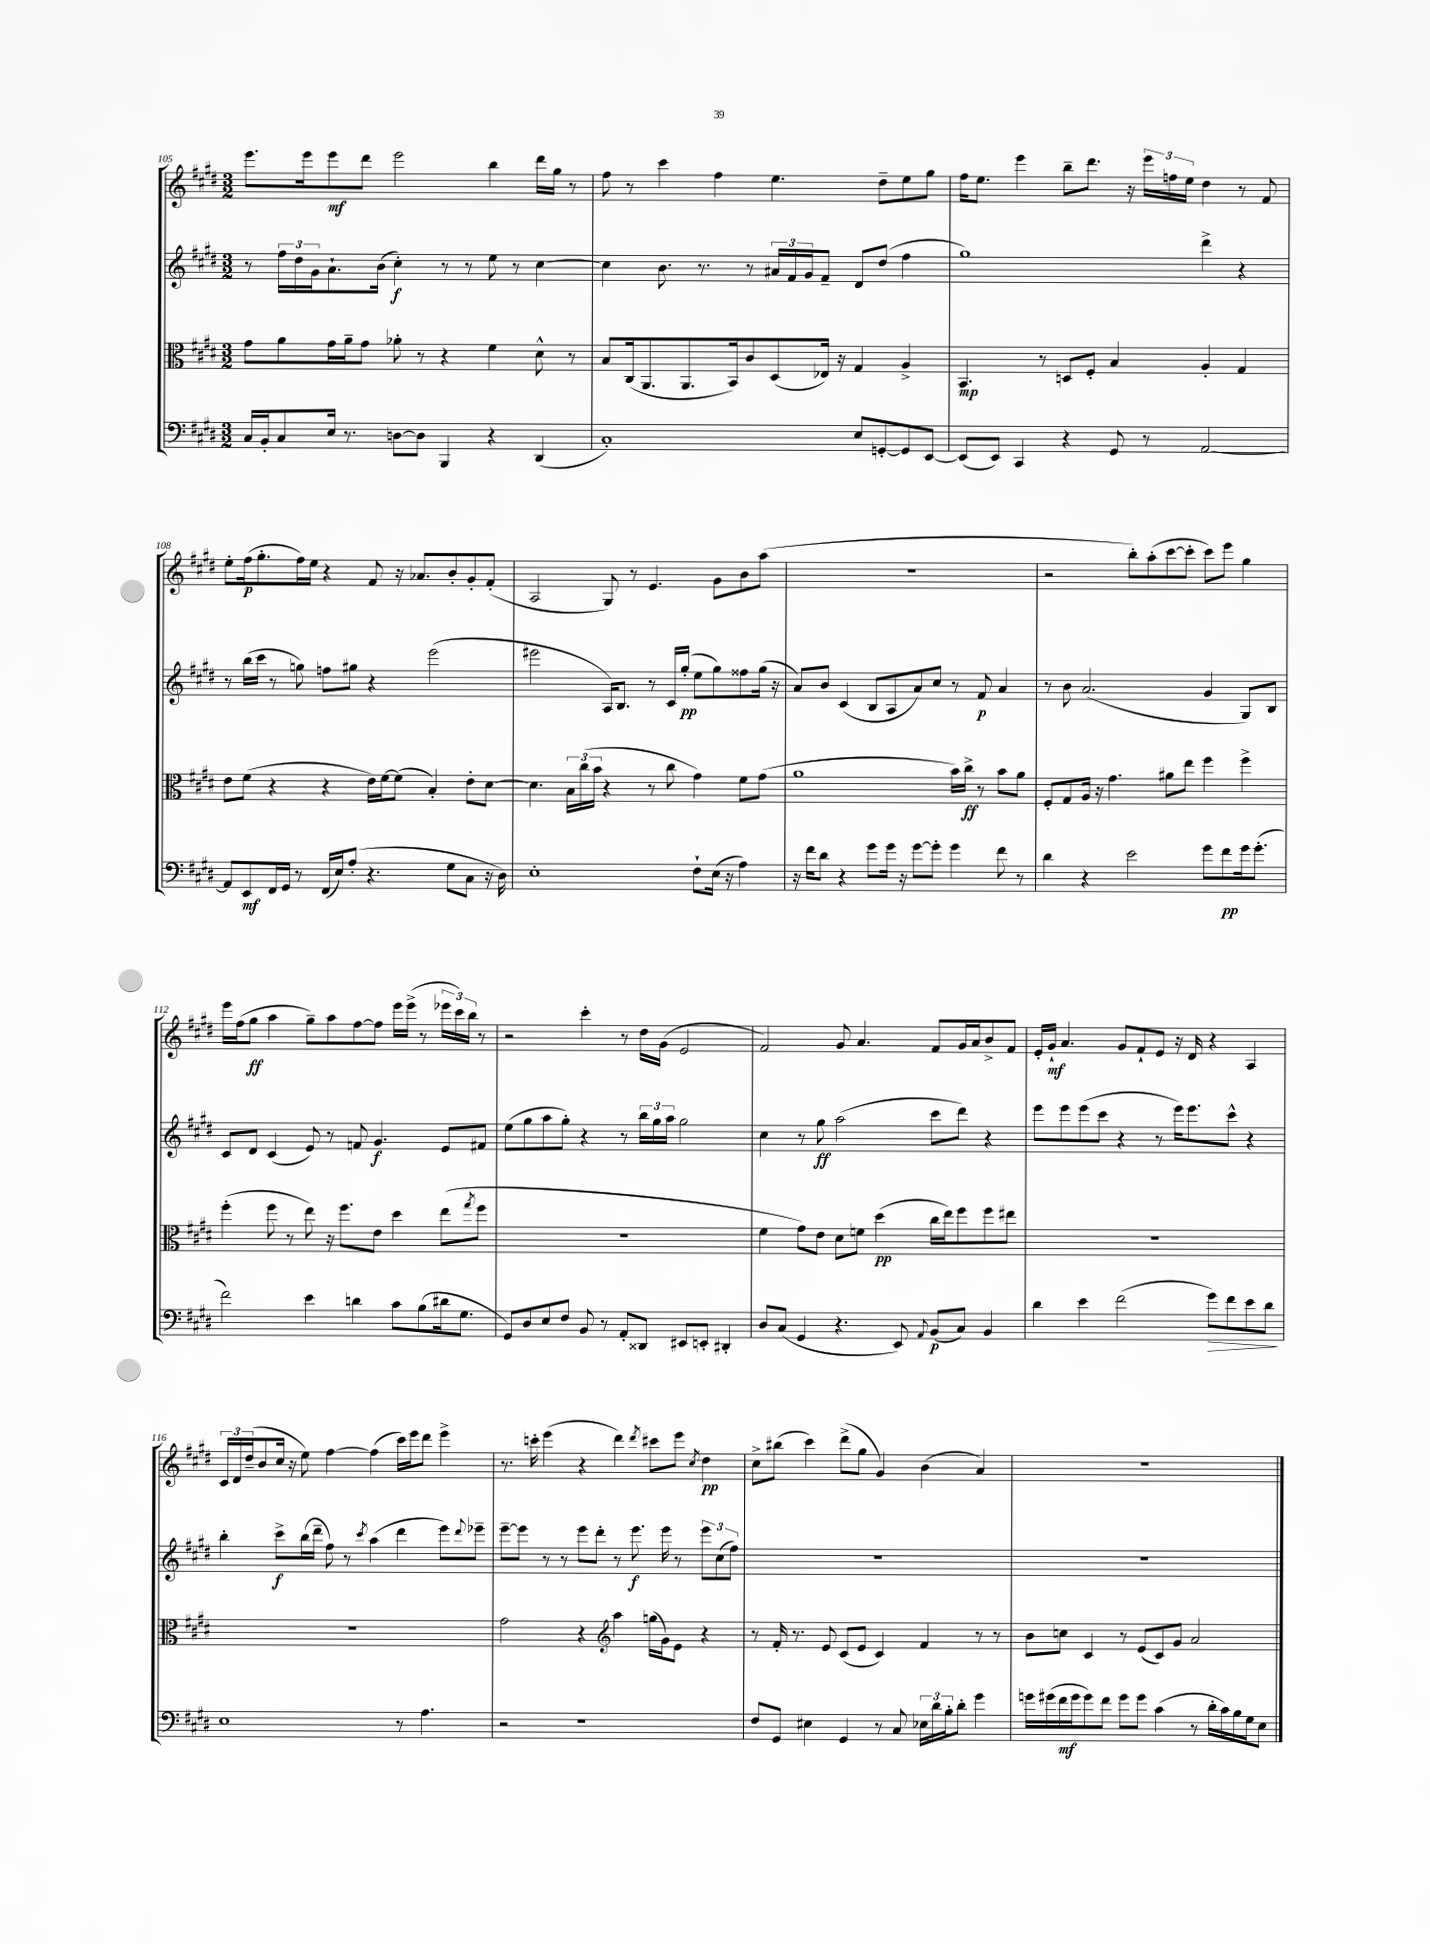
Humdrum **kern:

**kern	**dynam	**kern	**dynam	**kern	**dynam	**kern	**dynam
*part4	*part4	*part3	*part3	*part2	*part2	*part1	*part1
*staff4	*staff4	*staff3	*staff3	*staff2	*staff2	*staff1	*staff1
*clefF4	*	*clefC3	*	*clefG2	*	*clefG2	*
*k[f#c#g#d#]	*	*k[f#c#g#d#]	*	*k[f#c#g#d#]	*	*k[f#c#g#d#]	*
*M3/2	*	*M3/2	*	*M3/2	*	*M3/2	*
=105	=105	=105	=105	=105	=105	=105	=105
16C#/LL	.	8g#\L	.	8r	.	8.eee\L	.
16BB'/J	.	.	.	.	.	.	.
8C#/	.	8a\	.	24ff#\LL	.	.	.
.	.	.	.	24dd#\	.	.	.
.	.	.	.	.	.	16eee\k	.
.	.	.	.	24g#\J	.	.	.
16E/Jk	.	16g#\L	.	8.a`\	.	8eee\	mf
8.r	.	16a~\J	.	.	.	.	.
.	.	8g#\J	.	.	.	8ddd#\J	.
.	.	.	.	(16b\Jk	.	.	.
[8Dn\L	.	8a-X'\	.	4cc#'\)	f	2eee\	.
8D\J]	.	8r	.	.	.	.	.
4BBB/	.	4r	.	8r	.	.	.
.	.	.	.	8r	.	.	.
4r	.	4f#\	.	8ee\	.	4bb\	.
.	.	.	.	8r	.	.	.
(4DD#/	.	8d#^^\	.	[4cc#\	.	16ddd#\LL	.
.	.	.	.	.	.	16gg#\JJ	.
.	.	8r	.	.	.	8r	.
=106	=106	=106	=106	=106	=106	=106	=106
1C#')	.	8B/L	.	4cc#\]	.	8ff#\	.
.	.	(16C#/k	.	.	.	8r	.
.	.	8.AA/	.	.	.	.	.
.	.	.	.	8.b\	.	4ccc#\	.
.	.	8.AA/	.	.	.	.	.
.	.	.	.	8.r	.	.	.
.	.	.	.	.	.	4ff#\	.
.	.	16BB/k)	.	.	.	.	.
.	.	8c#/	.	8r	.	.	.
.	.	(8D#/	.	24a#X/LL	.	4.ee\	.
.	.	.	.	24f#/	.	.	.
.	.	.	.	24g#/J	.	.	.
.	.	16E-X/Jk)	.	8f#~/J	.	.	.
.	.	16r	.	.	.	.	.
8E/L	.	4G#/	.	8d#/L	.	.	.
[8GGn'/	.	.	.	(8dd#/J	.	8dd#~\L	.
8GG/]	.	4A^/	.	4ff#\	.	8ee\	.
[8EE/J	.	.	.	.	.	8gg#\J	.
=107	=107	=107	=107	=107	=107	=107	=107
(8EE/L]	.	4.BB/	mp	1gg#)	.	16ff#\KL	.
.	.	.	.	.	.	8.ee\J	.
8EE/J)	.	.	.	.	.	.	.
4CC#/	.	.	.	.	.	4eee\	.
.	.	8r	.	.	.	.	.
4r	.	8Dn/L	.	.	.	8bb~\L	.
.	.	8F#'/J	.	.	.	8.ddd#\J	.
8GG#/	.	4B/	.	.	.	.	.
.	.	.	.	.	.	16r	.
8r	.	.	.	.	.	24eee\LL	.
.	.	.	.	.	.	24ffn\	.
.	.	.	.	.	.	24ee\JJ	.
[2AA/	.	4A'/	.	4ddd#^\	.	4dd#\	.
.	.	4G#/	.	4r	.	8r	.
.	.	.	.	.	.	8f#/	.
!!LO:LB:g=z
=108	=108	=108	=108	=108	=108	=108	=108
8AA/L]	.	8e\L	.	8r	.	8ee'\L	.
8EE/	mf	(8f#\J	.	(16bb\LL	.	(16ff#\k	p
.	.	.	.	16ccc#\JJ	.	8.gg#'\	.
16FF#/L	.	4r	.	8r	.	.	.
16GG#/JJ	.	.	.	.	.	.	.
8r	.	.	.	8ggn\)	.	16ff#\L)	.
.	.	.	.	.	.	16ee\JJ	.
(16FF#/LL	.	4r	.	8ffn\L	.	4r	.
16E/J)	.	.	.	.	.	.	.
(8A'/J	.	.	.	8gg#X\J	.	.	.
4.r	.	16e\LL)	.	4r	.	8f#/	.
.	.	[16f#\J	.	.	.	.	.
.	.	(8f#\J]	.	.	.	16r	.
.	.	.	.	.	.	8.a-X/L	.
.	.	4B'/)	.	(2eee\	.	.	.
8G#\L	.	.	.	.	.	8b'/	.
8C#\J	.	8e'\L	.	.	.	8g#'/	.
16r	.	[8d#\J	.	.	.	(8f#'/J	.
16D#\)	.	.	.	.	.	.	.
=109	=109	=109	=109	=109	=109	=109	=109
1E'	.	4.d#\]	.	2eee#X\	.	2A/	.
.	.	24B\LL	.	.	.	.	.
.	.	(24cc#\	.	.	.	.	.
.	.	24b\JJ	.	.	.	.	.
.	.	4r	.	16A/KL)	.	8G#/)	.
.	.	.	.	8.B/J	.	.	.
.	.	.	.	.	.	8r	.
.	.	8r	.	8r	.	4.e/	.
.	.	8cc#\	.	16c#/LL	.	.	.
.	.	.	.	(16gg#'/JJ	pp	.	.
8F#`\L	.	4g#\)	.	8ee\L	.	.	.
(16E\Jk	.	.	.	8gg#\)	.	8g#\L	.
16r	.	.	.	.	.	.	.
4A\)	.	8f#\L	.	8ff##X\	.	8b\	.
.	.	(8g#\J	.	(16gg#\Jk	.	(8aa\J	.
.	.	.	.	16r	.	.	.
=110	=110	=110	=110	=110	=110	=110	=110
16r	.	1a	.	8a/L)	.	1.r	.
16f#\KL	.	.	.	.	.	.	.
8d#\J	.	.	.	8b/J	.	.	.
4r	.	.	.	(4c#/	.	.	.
8g#\L	.	.	.	8B/L	.	.	.
16g#\Jk	.	.	.	8A/	.	.	.
16r	.	.	.	.	.	.	.
[8g#\L	.	.	.	8a/)	.	.	.
8g#'\J]	.	.	.	8cc#/J	.	.	.
4g#\	.	16b\LL)	.	8r	.	.	.
.	.	16cc#^\JJ	ff	.	.	.	.
.	.	8r	.	8f#/	p	.	.
8f#\	.	8b\L	.	4a/	.	.	.
8r	.	8a\J	.	.	.	.	.
=111	=111	=111	=111	=111	=111	=111	=111
4d#\	.	8F#'/L	.	8r	.	2r	.
.	.	8G#/	.	8b\	.	.	.
4r	.	16A/Jk	.	(2.a/	.	.	.
.	.	16r	.	.	.	.	.
.	.	4.g#\	.	.	.	.	.
2e\	.	.	.	.	.	8bb'\L)	.
.	.	.	.	.	.	(8aa'\	.
.	.	8a#X\L	.	.	.	[8ccc#\	.
.	.	8ee\J	.	.	.	8ccc#'\J]	.
8g#\L	.	4ff#\	.	4g#/	.	8ccc#\L)	.
8f#\	pp	.	.	.	.	8eee\J	.
16g#\k	.	4ff#^\	.	8G#/L)	.	4gg#\	.
(8.g#'\J	.	.	.	.	.	.	.
.	.	.	.	8B/J	.	.	.
!!LO:LB:g=z
=112	=112	=112	=112	=112	=112	=112	=112
2f#\)	.	(4ff#'\	.	8c#/L	.	16eee\LL	.
.	.	.	.	.	.	(16ff#\J	.
.	.	.	.	8d#/J	.	8gg#\J	ff
.	.	8ff#\	.	(4c#/	.	4aa\	.
.	.	8r	.	.	.	.	.
4e\	.	8ee\)	.	8e/)	.	8gg#~\L)	.
.	.	16r	.	8r	.	8aa\	.
.	.	8.ff#\L	.	.	.	.	.
4dn\	.	.	.	8fn/	.	[8ff#\	.
.	.	8e\J	.	4.g#/	f	8ff#\J]	.
8c#\L	.	4dd#\	.	.	.	16eee\LL	.
.	.	.	.	.	.	(16eee^\JJ	.
(8B\	.	.	.	.	.	8r	.
16d#X\k	.	(8ee\L	.	8e/L	.	24eee-X\LL	.
.	.	.	.	.	.	24ccc#\)	.
8.G#\J	.	.	.	.	.	.	.
.	.	.	.	.	.	24bb\JJ	.
.	.	8qgg#/	.	.	.	.	.
.	.	8ff#\J	.	8f#X/J	.	8r	.
=113	=113	=113	=113	=113	=113	=113	=113
8GG#/L)	.	1.r	.	(8ee\L	.	2r	.
8D#/	.	.	.	8gg#\	.	.	.
8E/	.	.	.	8aa\	.	.	.
8F#/J	.	.	.	8gg#'\J)	.	.	.
8BB/	.	.	.	4r	.	4ccc#'\	.
8r	.	.	.	.	.	.	.
8AA'/L	.	.	.	8r	.	8r	.
8DD##X/J	.	.	.	24bb\LL	.	16dd#\LL	.
.	.	.	.	24gg#\	.	.	.
.	.	.	.	.	.	(16g#\JJ	.
.	.	.	.	24aa\JJ	.	.	.
8EE#X/L	.	.	.	2gg#\	.	2e/	.
8EEn'/J	.	.	.	.	.	.	.
4DD#X'/	.	.	.	.	.	.	.
=114	=114	=114	=114	=114	=114	=114	=114
8D#/L	.	4f#\	.	4cc#\	.	2f#/)	.
(8C#/J	.	.	.	.	.	.	.
4GG#/	.	8g#\L)	.	8r	.	.	.
.	.	8e\J	.	8gg#\	ff	.	.
4.r	.	8d#\L	.	(2aa\	.	8g#/	.
.	.	8fn\J	.	.	.	4.a/	.
.	.	(4dd#\	pp	.	.	.	.
8EE/)	.	.	.	.	.	.	.
8qqAA/	.	.	.	.	.	.	.
(8BB/L	p	16cc#\LL	.	8ccc#\L	.	8f#/L	.
.	.	16ee\J)	.	.	.	.	.
8C#/J)	.	8ff#\	.	8ddd#\J)	.	16g#/L	.
.	.	.	.	.	.	16a/J	.
4BB/	.	8ff#\	.	4r	.	8b^/	.
.	.	8ee#X\J	.	.	.	8f#/J	.
=115	=115	=115	=115	=115	=115	=115	=115
4d#\	.	1.r	.	8eee\L	.	16e'/LL	.
.	.	.	.	.	.	16g#`/JJ	mf
.	.	.	.	8eee\	.	4.a/	.
4e\	.	.	.	(8eee\	.	.	.
.	.	.	.	8ccc#\J	.	.	.
(2f#\	.	.	.	4r	.	8g#/L	.
.	.	.	.	.	.	8f#`/	.
.	.	.	.	8r	.	8e/J	.
.	.	.	.	16eee\KL)	.	16r	.
.	.	.	.	8.eee\	.	16d#/	.
!	!LO:HP:b	!	!	!	!	!	!
8g#\L)	>	.	.	.	.	4r	.
8f#\	.	.	.	8ccc#^^\J	.	.	.
8e\	.	.	.	4r	.	4A/	.
8d#\J	.	.	.	.	.	.	.
.	]	.	.	.	.	.	.
!!LO:LB:g=z
=116	=116	=116	=116	=116	=116	=116	=116
1E	.	1.r	.	4bb'\	.	24c#/LL	.
.	.	.	.	.	.	24d#/	.
.	.	.	.	.	.	(24dd#~/J	.
.	.	.	.	.	.	8b/	.
.	.	.	.	8ccc#^\L	f	16cc#/Jk	.
.	.	.	.	.	.	16r	.
.	.	.	.	(16bb\L	.	8ee\)	.
.	.	.	.	16ddd#~\JJ	.	.	.
.	.	.	.	8ff#\)	.	[4ff#\	.
.	.	.	.	8r	.	.	.
.	.	.	.	8qccc#/	.	.	.
.	.	.	.	(4aa\	.	(4ff#\]	.
8r	.	.	.	4ddd#\	.	16ccc#\LL)	.
.	.	.	.	.	.	16eee\J	.
4.A\	.	.	.	.	.	8ddd#\J	.
.	.	.	.	8eee\L)	.	4eee^\	.
.	.	.	.	8qqddd#/	.	.	.
.	.	.	.	8eee-X~\J	.	.	.
=117	=117	=117	=117	=117	=117	=117	=117
2r	.	2g#\	.	[8eee~\L	.	8.r	.
.	.	.	.	8eee\J]	.	.	.
.	.	.	.	.	.	16cccn'\	.
.	.	.	.	8r	.	(4eee\	.
.	.	.	.	8r	.	.	.
1r	.	4r	.	8eee\L	.	4r	.
.	.	.	.	8ddd#'\J	.	.	.
*	*	*clefG2	*	*	*	*	*
.	.	4aa\	.	8r	.	4ddd#\)	.
.	.	.	.	8.eee\	f	.	.
.	.	.	.	.	.	8qddd#/	.
.	.	(16ggn\LL	.	.	.	8ccc#X\L	.
.	.	16g#\J)	.	16eee\	.	.	.
.	.	8e\J	.	8r	.	8eee\J	.
.	.	.	.	.	.	8qcc#/	.
.	.	4r	.	12eee\L	.	4dd#\	pp
.	.	.	.	(12cc#\	.	.	.
.	.	.	.	12ff#\J)	.	.	.
=118	=118	=118	=118	=118	=118	=118	=118
8F#/L	.	8r	.	1.r	.	8cc#^\L	.
8GG#/J	.	16f#'/	.	.	.	(8bb#X\J	.
.	.	8.r	.	.	.	.	.
4E#X\	.	.	.	.	.	4ccc#\)	.
.	.	8e/	.	.	.	.	.
4GG#/	.	(8c#/L	.	.	.	(8ddd#^\L	.
.	.	8e/J	.	.	.	8gg#\J	.
8r	.	4c#/)	.	.	.	4g#/)	.
8C#/	.	.	.	.	.	.	.
24E-X\LL	.	4f#/	.	.	.	(4b\	.
24d#\	.	.	.	.	.	.	.
24B'\J	.	.	.	.	.	.	.
8d#'\J	.	.	.	.	.	.	.
4g#\	.	8r	.	.	.	4a/)	.
.	.	8r	.	.	.	.	.
=119	=119	=119	=119	=119	=119	=119	=119
16gn\LL	.	8b\L	.	1.r	.	1.r	.
(16g#X\	.	.	.	.	.	.	.
16f#\	mf	8ccn\J	.	.	.	.	.
16g#\J	.	.	.	.	.	.	.
8g#\)	.	4c#/	.	.	.	.	.
8f#\J	.	.	.	.	.	.	.
8g#\L	.	8r	.	.	.	.	.
8g#\J	.	(8e/L	.	.	.	.	.
(4c#\	.	8c#/)	.	.	.	.	.
.	.	8g#/J	.	.	.	.	.
8r	.	2a/	.	.	.	.	.
16d#'\LL	.	.	.	.	.	.	.
16c#\)	.	.	.	.	.	.	.
16B\	.	.	.	.	.	.	.
16G#\J	.	.	.	.	.	.	.
8E\J	.	.	.	.	.	.	.
==	==	==	==	==	==	==	==
*-	*-	*-	*-	*-	*-	*-	*-
